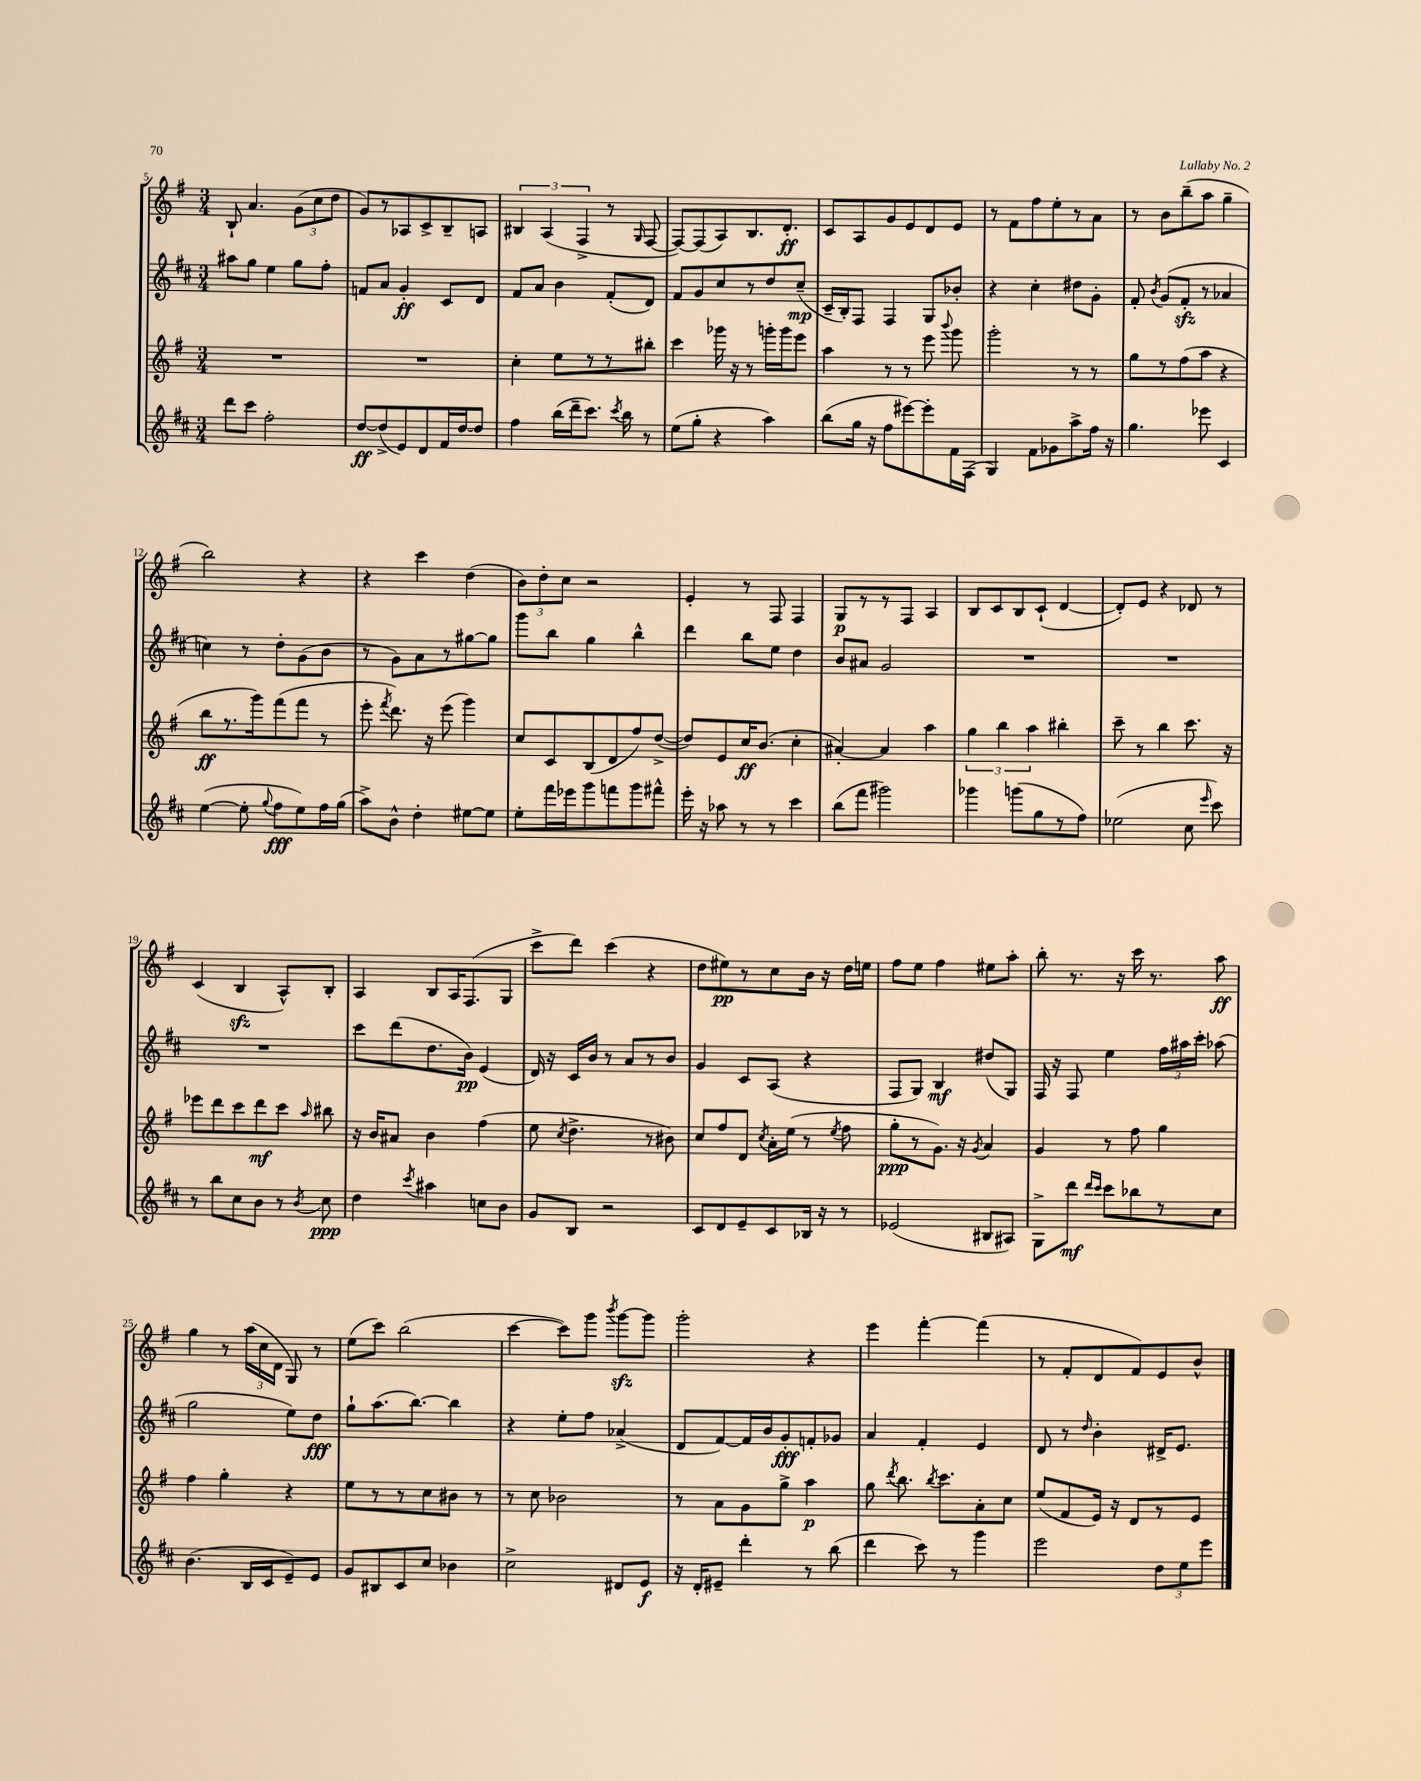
<<
\new StaffGroup <<
\new Staff = "s0" {
    \clef treble \key g \major \numericTimeSignature \time 3/4
    \autoBeamOff b8-! a'4. \tuplet 3/2 { g'8[( c''8 d''8] } |
    g'8[) r8 aes8 c'8-> b8-- a8] |
    \tuplet 3/2 { bis4 a4( fis4-> } r8 \grace { g16 } fis8~ |
    fis8[~) fis8( a8) b8. d'8.]-.\ff |
    c'8[ a8 g'8 e'8 d'8 e'8] |
    r8 fis'8[ fis''8 e''8-. r8 a'8] |
    r8 b'8[ b''8--( a''8] g''4-- |
    b''2) r4 |
    r4 c'''4 d''4( |
    \tuplet 3/2 { b'8[) d''8-. c''8] } r2 |
    e'4-. r8 fis8 fis4 |
    g8[\p r8 r8 fis8] a4 |
    b8[ c'8 b8 c'8]-!( d'4~ |
    d'8[-.) e'8] r4 des'8 r8 |
    c'4( b4\sfz a8[-^) b8]-. |
    a4 b8[ a16 fis8.( g8] |
    c'''8[-> d'''8]) c'''4( r4 |
    d''8[ eis''8\pp) r8 c''8 b'16] r16 d''16[ e''16] |
    fis''8[ e''8] fis''4 eis''8[ a''8]-. |
    b''8-. r8. r16 c'''16 r8. a''8\ff |
    g''4 r8 \tuplet 3/2 { a''16[( c''16 d'16] } g8) r8 |
    e''8[( c'''8]) b''2( |
    c'''4~ c'''8[) g'''8] \acciaccatura { b'''8 } g'''8[~\sfz g'''8] |
    g'''2-. r4 |
    e'''4 fis'''4~-. fis'''4( |
    r8 fis'8[-. d'8 fis'8) e'8 b'8]-^ \bar "|." |
}
\new Staff = "s1" {
    \clef treble \key d \major \numericTimeSignature \time 3/4
    \autoBeamOff ais''8[ g''8] e''4 g''8[ fis''8]-. |
    f'8[ a'8] g'4-.\ff cis'8[ d'8] |
    fis'8[ a'8] b'4 fis'8[-.( d'8]) |
    fis'8[ g'8 cis''8 r8 d''8 cis''8]--\mp( |
    cis'16[-- b16-.) fis8] fis4 g8[ bes'8]-. |
    r4 cis''4-. dis''8[ g'8]-. |
    fis'8-. \acciaccatura { b'8 } g'8[( fis'8]-.\sfz r8 aes'4 |
    c''4) r8 d''8[-. g'8( b'8] |
    r8 g'8[) a'8 r8 gis''8~ gis''8] |
    g'''8[ b''8] g''4 b''4-^ |
    d'''4 b''8[ e''8] d''4 |
    b'8[ ais'8] g'2 |
    R2. |
    R2. |
    R2. |
    cis'''8[ d'''8( d''8. b'16]\pp) e'4( |
    d'16) r16 cis'16[ b'16] r8 a'8[ r8 b'8] |
    g'4 cis'8[ a8]( r4 |
    fis8[ g8]) b4\mf dis''8[( g8]) |
    fis16 r16 fis8 e''4 \tuplet 3/2 { fis''16[ ais''16 cis'''16]-. } aes''8( |
    g''2 e''8[) d''8]\fff |
    g''8[-! a''8.( b''8.]~) b''4 |
    r4 e''8[-. fis''8] aes'4->( |
    d'8[ fis'8~) fis'16 b'16 g'8-.\fff f'8-. ges'8] |
    a'4 fis'4-. e'4 |
    d'8 r8 \grace { d''16 } b'4-. dis'16[-> e'8.] \bar "|." |
}
\new Staff = "s2" {
    \clef treble \key g \major \numericTimeSignature \time 3/4
    \autoBeamOff R2. |
    R2. |
    c''4-. e''8[ r8 r8 bis''8]-. |
    c'''4 ges'''16 r16 r8 g'''16[-. g'''16 e'''8] |
    a''4 r8 r8 e'''8 \appoggiatura { b'''8 } g'''8 |
    g'''2-. r8 r8 |
    g''8[ r8 fis''8( a''8] r4 |
    b''8[\ff r8. g'''16) fis'''8( fis'''8] r8 |
    e'''8-. \acciaccatura { fis'''8 } d'''8.) r16 e'''8( g'''4) |
    c''8[ c'8 b8( d'8 fis''8) d''8]~->( |
    d''8[) e'8 c''16\ff b'8.]( c''4-. |
    ais'4~-.) ais'4 a''4 |
    \tuplet 3/2 { g''4 b''4 a''4 } bis''4-. |
    c'''8-- r8 b''4 c'''8. r16 |
    ees'''8[ d'''8 c'''8 d'''8\mf c'''8] \grace { a''16 } bis''8 |
    r16 b'16[ ais'8] b'4 fis''4( |
    e''8 \acciaccatura { c''8 } d''4.-> r8 bis'8) |
    c''8[ fis''8 d'8] \acciaccatura { c''8 } a'16[-. e''16]( r8 \acciaccatura { e''8 } fis''8 |
    g''8[-.\ppp r8 g'8.]) r16 \acciaccatura { g'8 } a'4 |
    g'4 r8 fis''8 g''4 |
    fis''4 g''4-. r4 |
    e''8[ r8 r8 c''8 bis'8] r8 |
    r8 c''8 bes'2 |
    r8 a'8[ g'8 g''8]-> a''4\p |
    g''8 \acciaccatura { d'''8 } b''8. \acciaccatura { b''8 } c'''8.[ a'8-. c''8] |
    e''8[( fis'8 e'16]) r16 d'8[ r8 e'8] \bar "|." |
}
\new Staff = "s3" {
    \clef treble \key d \major \numericTimeSignature \time 3/4
    \autoBeamOff d'''8[ cis'''8] fis''2-. |
    d''8[~\ff d''8->( e'8) d'8 fis'16 d''16~ d''8] |
    fis''4 b''16[( d'''16-- cis'''8.]) \acciaccatura { cis'''8 } b''16 r8 |
    e''8[( g''8]-. r4 a''4) |
    b''8[( g''16] r16 fis''8[ eis'''8~) eis'''8-. fis'16 fis16]( |
    g4) fis'8[ ges'8 a''8-> fis''16] r16 |
    g''4. ees'''8 cis'4 |
    e''4~( e''8-. \appoggiatura { g''8 } fis''8[\fff e''8) fis''16 g''16]( |
    a''8[->) b'8]-^ d''4-. eis''8[~ eis''8] |
    e''8[-. fis'''16 ees'''16 g'''8 f'''8 g'''8 fis'''8]-^ |
    e'''16-. r16 aes''8 r8 r8 cis'''4 |
    b''8[( fis'''8] gis'''2) |
    ges'''4 g'''8[( g''8 r8 fis''8]) |
    ees''2( cis''8 \grace { e'''16 } cis'''8) |
    r8 b''8[ cis''8 b'8] r8 \acciaccatura { b'8 } cis''8\ppp |
    d''4 \acciaccatura { cis'''8 } ais''4 c''8[ b'8] |
    g'8[ b8] r2 |
    cis'8[ d'8 e'8-- cis'8 bes16] r16 r8 |
    ees'2( bis8[ ais8]) |
    g8[-> d'''8]\mf \grace { d'''16[ cis'''16] } cis'''8[ bes''8 r8 cis''8] |
    b'4.( b16[ cis'16 e'8--) e'8] |
    g'8[ bis8 cis'8 cis''8] bes'4 |
    cis''2-> dis'8[ e'8]\f |
    r16 d'16[-. eis'8]-- d'''4-. r8 b''8( |
    d'''4 cis'''8) r8 g'''4 |
    e'''2 \tuplet 3/2 { d''8[ e''8 e'''8] } \bar "|." |
}
>>
>>
\layout { \context { \Score currentBarNumber = #5 } }
